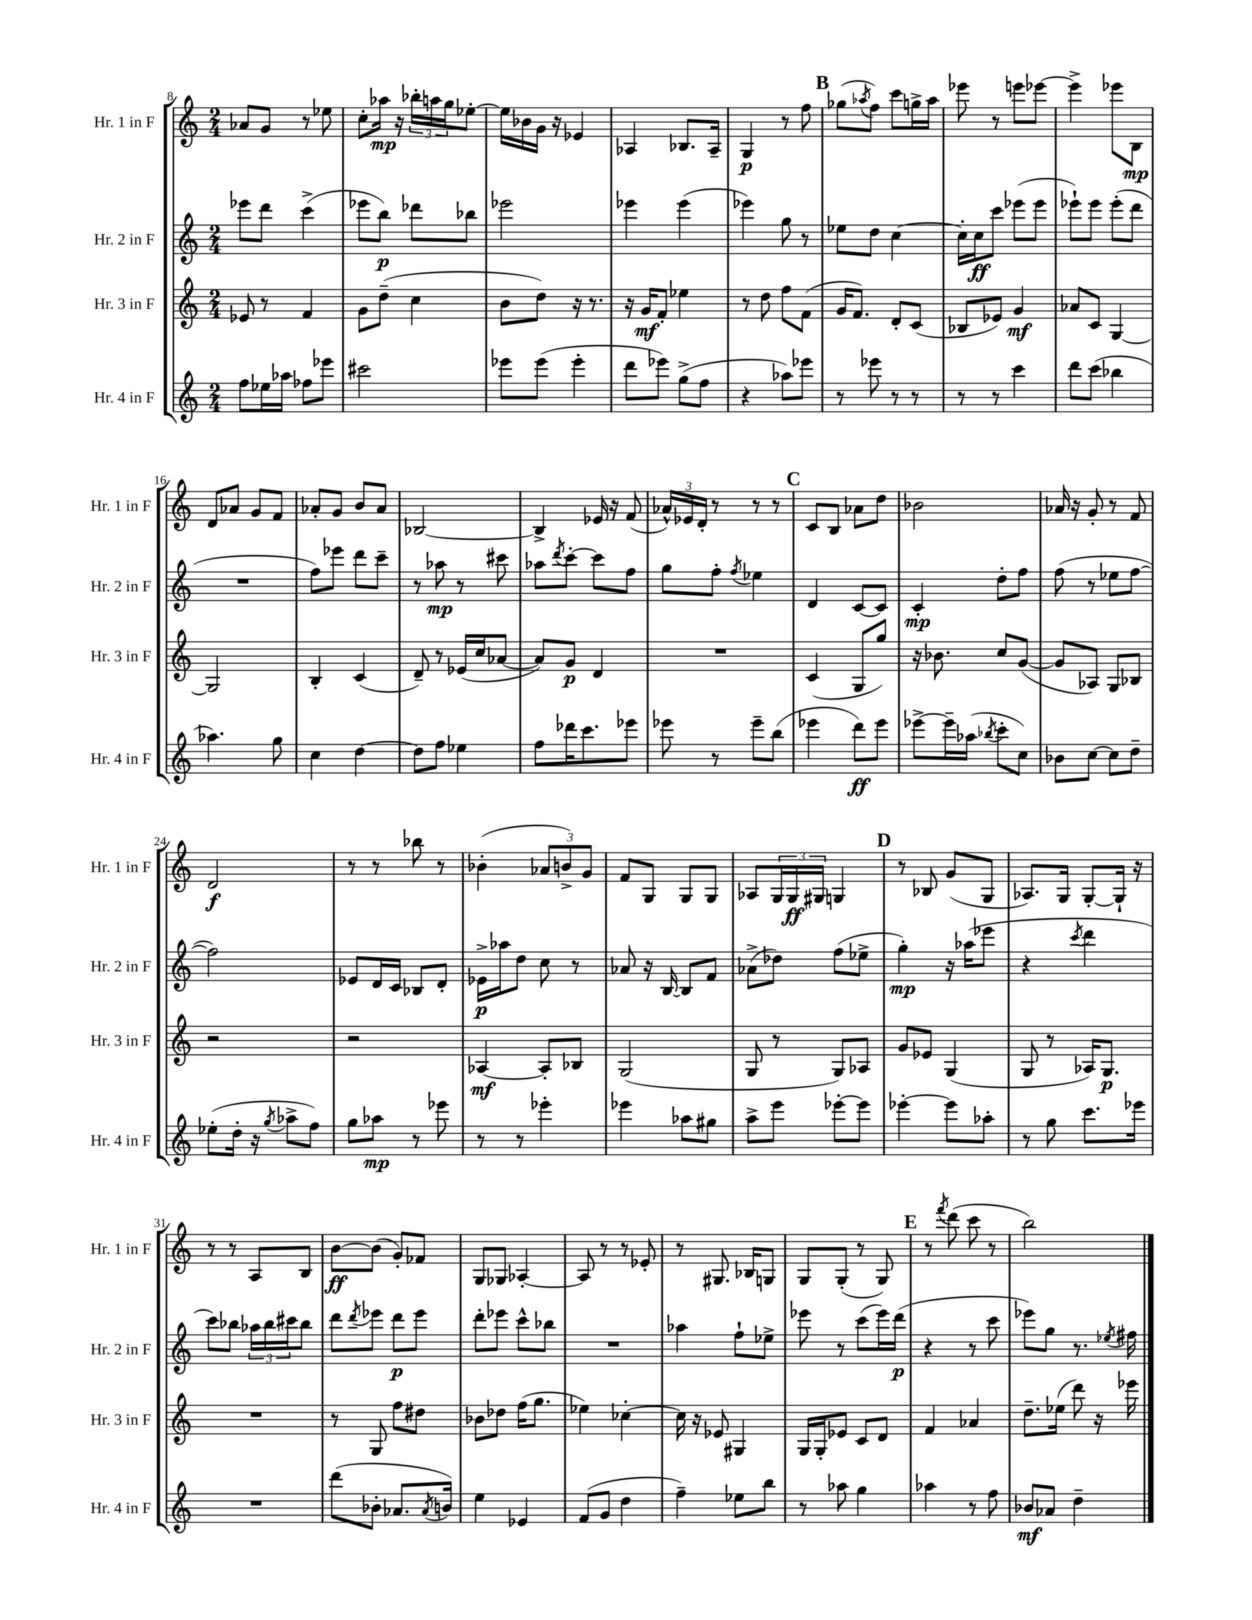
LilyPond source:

<<
\new StaffGroup <<
\new Staff = "s0" \with { instrumentName = "Hr. 1 in F" shortInstrumentName = "Hr. 1 in F" } {
    \clef treble \key c \major \numericTimeSignature \time 2/4
    aes'8 g'8 r8 ees''8 |
    c''8-. aes''16\mp r16 \tuplet 3/2 { bes''16-. a''16 g''16 } ees''8~-. |
    ees''16 bes'16 g'16 r16 ees'4 |
    aes4 bes8. aes16-- |
    g4\p r8 f''8 |
    \mark \markup { \bold "B" } ges''8( \acciaccatura { aes''8 } f''8) c'''8 g''16-> aes''16 |
    ees'''8 r8 e'''8 ees'''8~ |
    ees'''4-> ees'''8 b8\mp |
    d'8 aes'8 g'8 f'8 |
    aes'8-. g'8 b'8 aes'8 |
    bes2~ |
    bes4-> ees'16 r16 f'8( |
    \tuplet 3/2 { aes'16-^) ees'16 d'16-. } r8 r8 r8 |
    \mark \markup { \bold "C" } c'8 b8 aes'8 d''8 |
    bes'2 |
    aes'16 r16 g'8-. r8 f'8 |
    d'2\f |
    r8 r8 bes''8 r8 |
    bes'4-.( \tuplet 3/2 { aes'8 b'8->) g'8 } |
    f'8 g8 g8 g8 |
    aes8 \tuplet 3/2 { g16 g16\ff gis16 } g4 |
    \mark \markup { \bold "D" } r8 bes8 g'8( g8 |
    aes8.) g16 g8~-. g16-! r16 |
    r8 r8 a8 b8 |
    b'8~\ff b'8( g'8-.) fes'8 |
    g8 ges8 aes4~-. |
    aes8 r8 r8 ees'8-. |
    r8 gis8. bes16 g8 |
    g8 g8-.( r8 g8) |
    \mark \markup { \bold "E" } r8 \acciaccatura { f'''8 } d'''8( c'''8 r8 |
    b''2) \bar "|." |
}
\new Staff = "s1" \with { instrumentName = "Hr. 2 in F" shortInstrumentName = "Hr. 2 in F" } {
    \clef treble \key c \major \numericTimeSignature \time 2/4
    ees'''8 d'''8 c'''4->( |
    ees'''8 b''8\p) des'''8 bes''8 |
    ees'''2 |
    ees'''4 ees'''4( |
    ees'''4) g''8 r8 |
    \mark \markup { \bold "B" } ees''8 d''8 c''4~ |
    c''16-. c''16\ff c'''8 ees'''8( ees'''8 |
    ees'''8-!) ees'''8 ees'''8-.( d'''8 |
    R2 |
    f''8) ees'''8 d'''8 c'''8-- |
    r8 aes''8\mp r8 cis'''8 |
    aes''8 \acciaccatura { d'''8 } c'''8~-. c'''8 f''8 |
    g''8 f''8-. \acciaccatura { f''8 } ees''4 |
    \mark \markup { \bold "C" } d'4 c'8~ c'8 |
    c'4-.\mp d''8-. f''8 |
    f''8( r8 ees''8 f''8~ |
    f''2) |
    ees'8 d'16 c'16 bes8 d'8-. |
    ees'16->\p aes''16 d''8 c''8 r8 |
    aes'8 r16 b16~ b8 f'8 |
    aes'8->( des''8) f''8( ees''8-> |
    \mark \markup { \bold "D" } g''4-.\mp) r16 aes''16( ees'''8 |
    r4 \acciaccatura { c'''8 } d'''4 |
    c'''8) bes''8 \tuplet 3/2 { aes''16 bes''16 cis'''16 } bes''8 |
    d'''8 \acciaccatura { d'''8 } ees'''8 d'''8\p ees'''8 |
    d'''8-. ees'''8 c'''8-^ bes''8 |
    R2 |
    aes''4 f''8-! ees''8-> |
    ees'''8 r8 c'''8( ees'''16) d'''16\p( |
    \mark \markup { \bold "E" } r4 r8 c'''8 |
    ees'''8) g''8 r8. \acciaccatura { ees''8 } fis''16 \bar "|." |
}
\new Staff = "s2" \with { instrumentName = "Hr. 3 in F" shortInstrumentName = "Hr. 3 in F" } {
    \clef treble \key c \major \numericTimeSignature \time 2/4
    ees'8 r8 f'4 |
    g'8 d''8--( c''4 |
    b'8 d''8) r16 r8. |
    r16 g'16\mf f'8-. ees''4 |
    r8 d''8 f''8 f'8( |
    \mark \markup { \bold "B" } g'16 f'8.) d'8-. c'8( |
    bes8 ees'8) g'4\mf |
    aes'8 c'8 g4~ |
    g2 |
    b4-. c'4( |
    d'8--) r8 ees'16( c''16 aes'8~ |
    aes'8) g'8\p d'4 |
    R2 |
    \mark \markup { \bold "C" } c'4( g8 g''8) |
    r16 bes'8. c''8 g'8~( |
    g'8 aes8) g8 bes8 |
    r2 |
    r2 |
    aes4~\mf aes8-. bes8 |
    g2( |
    g8 r8 g8) aes8 |
    \mark \markup { \bold "D" } g'8 ees'8 g4( |
    g8 r8 aes16) g8.\p |
    R2 |
    r8 g8 f''8 dis''8 |
    bes'8 des''8 f''16( g''8. |
    ees''4) ces''4~-. |
    ces''16 r16 ees'8 gis4 |
    g16 g16-. ees'8 c'8 d'8 |
    \mark \markup { \bold "E" } f'4 aes'4 |
    d''8.-- ees''16( d'''8) r16 ees'''16 \bar "|." |
}
\new Staff = "s3" \with { instrumentName = "Hr. 4 in F" shortInstrumentName = "Hr. 4 in F" } {
    \clef treble \key c \major \numericTimeSignature \time 2/4
    f''8 ees''16 aes''16 fes''8 ees'''8 |
    cis'''2 |
    ees'''8 ees'''8( ees'''4-. |
    d'''8 ees'''8) g''8->( f''8 |
    r4 aes''8) ees'''8 |
    \mark \markup { \bold "B" } r8 ees'''8 r8 r8 |
    r8 r8 c'''4 |
    d'''8 c'''8( bes''4 |
    aes''4.) g''8 |
    c''4 d''4~ |
    d''8 f''8 ees''4 |
    f''8 des'''16 c'''8. ees'''8 |
    ees'''8 r8 ees'''8-- b''8( |
    \mark \markup { \bold "C" } ees'''4 d'''8\ff) ees'''8 |
    ees'''8~-> ees'''16-- aes''16( \acciaccatura { bes''8 } c'''8-. c''8) |
    bes'8 c''8~ c''8 d''8-- |
    ees''8-.( d''16-. r16 \acciaccatura { g''8 } aes''8-> f''8) |
    g''8 aes''8\mp r8 ees'''8 |
    r8 r8 ees'''4-. |
    ees'''4 aes''8 gis''8 |
    a''8-> e'''8 ees'''8~-. ees'''8 |
    \mark \markup { \bold "D" } ees'''4~-. ees'''8 aes''8-. |
    r8 g''8 c'''8. ees'''16 |
    R2 |
    d'''8( bes'8-. aes'8. \acciaccatura { aes'8 } b'16) |
    e''4 ees'4 |
    f'8( g'8 d''4 |
    f''4--) ees''8 b''8 |
    r8 aes''8 g''4 |
    \mark \markup { \bold "E" } aes''4 r8 f''8 |
    bes'8\mf aes'8 d''4-- \bar "|." |
}
>>
>>
\layout { \context { \Score currentBarNumber = #8 } }
